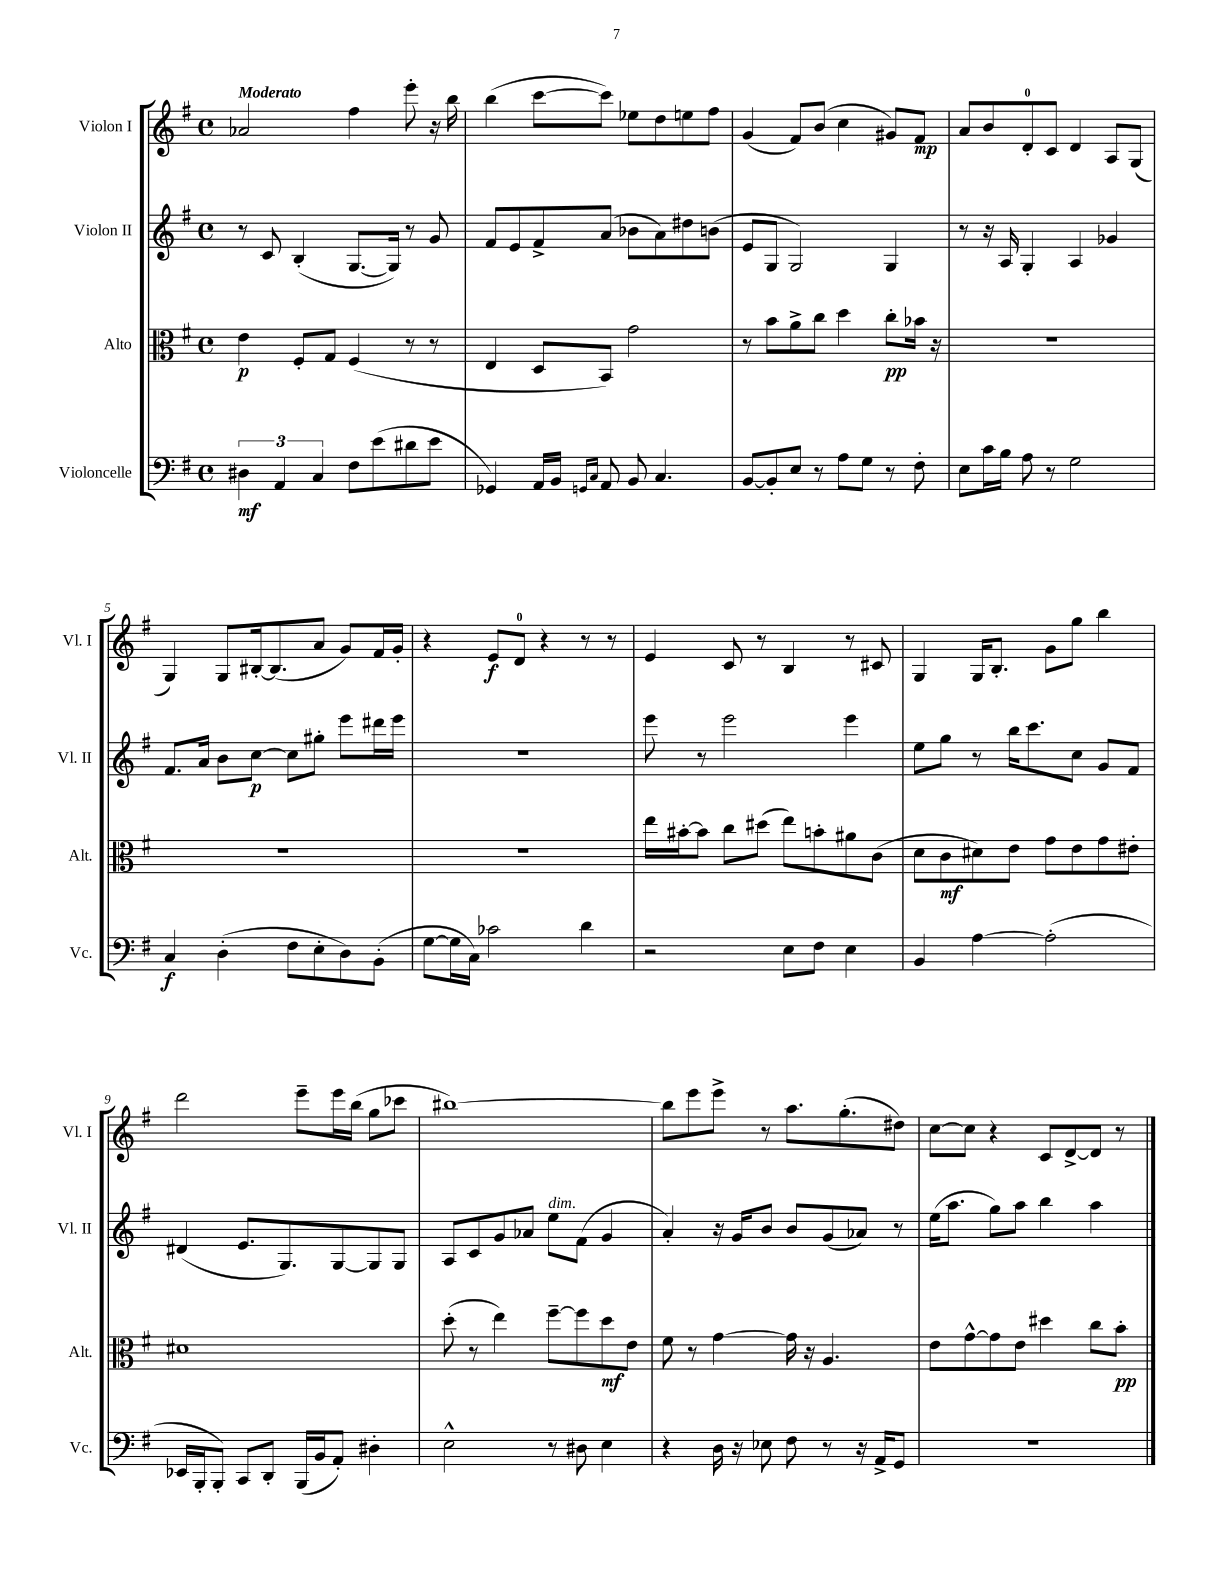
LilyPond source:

<<
\new StaffGroup <<
\new Staff = "s0" \with { instrumentName = "Violon I" shortInstrumentName = "Vl. I" } {
    \clef treble \key g \major \defaultTimeSignature \time 4/4 \tempo "Moderato"
    aes'2 fis''4 e'''8-. r16 b''16 |
    b''4( c'''8~ c'''8) ees''8 d''8 e''8 fis''8 |
    g'4( fis'8) b'8( c''4 gis'8) fis'8\mp |
    a'8 b'8 d'8-0-. c'8 d'4 a8 g8( |
    g4) g8 bis16~-. bis8.( a'8 g'8) fis'16 g'16-. |
    r4 e'8\f d'8-0 r4 r8 r8 |
    e'4 c'8 r8 b4 r8 cis'8 |
    g4 g16 b8.-. g'8 g''8 b''4 |
    d'''2 e'''8-- e'''16 b''16( g''8 ces'''8 |
    bis''1~) |
    bis''8 e'''8 e'''8-> r8 a''8. g''8.-.( dis''8) |
    c''8~ c''8 r4 c'8 d'8~-> d'8 r8 \bar "|." |
}
\new Staff = "s1" \with { instrumentName = "Violon II" shortInstrumentName = "Vl. II" } {
    \clef treble \key g \major \defaultTimeSignature \time 4/4
    r8 c'8 b4-.( g8.~ g16) r8 g'8 |
    fis'8 e'8 fis'8-> a'8( bes'8 a'8) dis''8 b'8( |
    e'8 g8 g2) g4 |
    r8 r16 a16 g4-. a4 ges'4 |
    fis'8. a'16 b'8 c''8~\p c''8 gis''8-. e'''8 dis'''16 e'''16 |
    R1 |
    e'''8 r8 e'''2 e'''4 |
    e''8 g''8 r8 b''16 c'''8. c''8 g'8 fis'8 |
    dis'4( e'8. g8.) g8~ g8 g8 |
    a8 c'8 g'8 aes'8 e''8^\markup { \italic "dim." } fis'8( g'4 |
    a'4-.) r16 g'16 b'8 b'8 g'8( aes'8) r8 |
    e''16( a''8. g''8) a''8 b''4 a''4 \bar "|." |
}
\new Staff = "s2" \with { instrumentName = "Alto" shortInstrumentName = "Alt." } {
    \clef alto \key g \major \defaultTimeSignature \time 4/4
    e'4\p fis8-. g8 fis4( r8 r8 |
    e4 d8 b,8) g'2 |
    r8 b'8 a'8-> c''8 d''4 c''8-.\pp bes'16 r16 |
    R1 |
    R1 |
    R1 |
    e''16 bis'16~-. bis'8 c''8 dis''8( e''8) b'8-. ais'8 c'8( |
    d'8 c'8\mf dis'8) e'8 g'8 e'8 g'8 eis'8-. |
    dis'1 |
    d''8-.( r8 e''4) fis''8~-- fis''8 d''8\mf e'8 |
    fis'8 r8 g'4~ g'16 r16 a4. |
    e'8 g'8~-^ g'8 e'8 dis''4 c''8 b'8-.\pp \bar "|." |
}
\new Staff = "s3" \with { instrumentName = "Violoncelle" shortInstrumentName = "Vc." } {
    \clef bass \key g \major \defaultTimeSignature \time 4/4
    \tuplet 3/2 { dis4\mf a,4 c4 } fis8 e'8( dis'8 e'8 |
    ges,4) a,16 b,16 \grace { g,16 c16 } a,8 b,8 c4. |
    b,8~ b,8-. e8 r8 a8 g8 r8 fis8-. |
    e8 c'16 b16 a8 r8 g2 |
    c4\f d4-.( fis8 e8-. d8) b,8-.( |
    g8~ g16 c16) ces'2 d'4 |
    r2 e8 fis8 e4 |
    b,4 a4~ a2-.( |
    ees,16 b,,16-. b,,8-.) c,8 d,8-. b,,16( b,16 a,8-.) dis4-. |
    e2-^ r8 dis8 e4 |
    r4 d16 r16 ees8 fis8 r8 r16 a,16-> g,8 |
    R1 \bar "|." |
}
>>
>>
